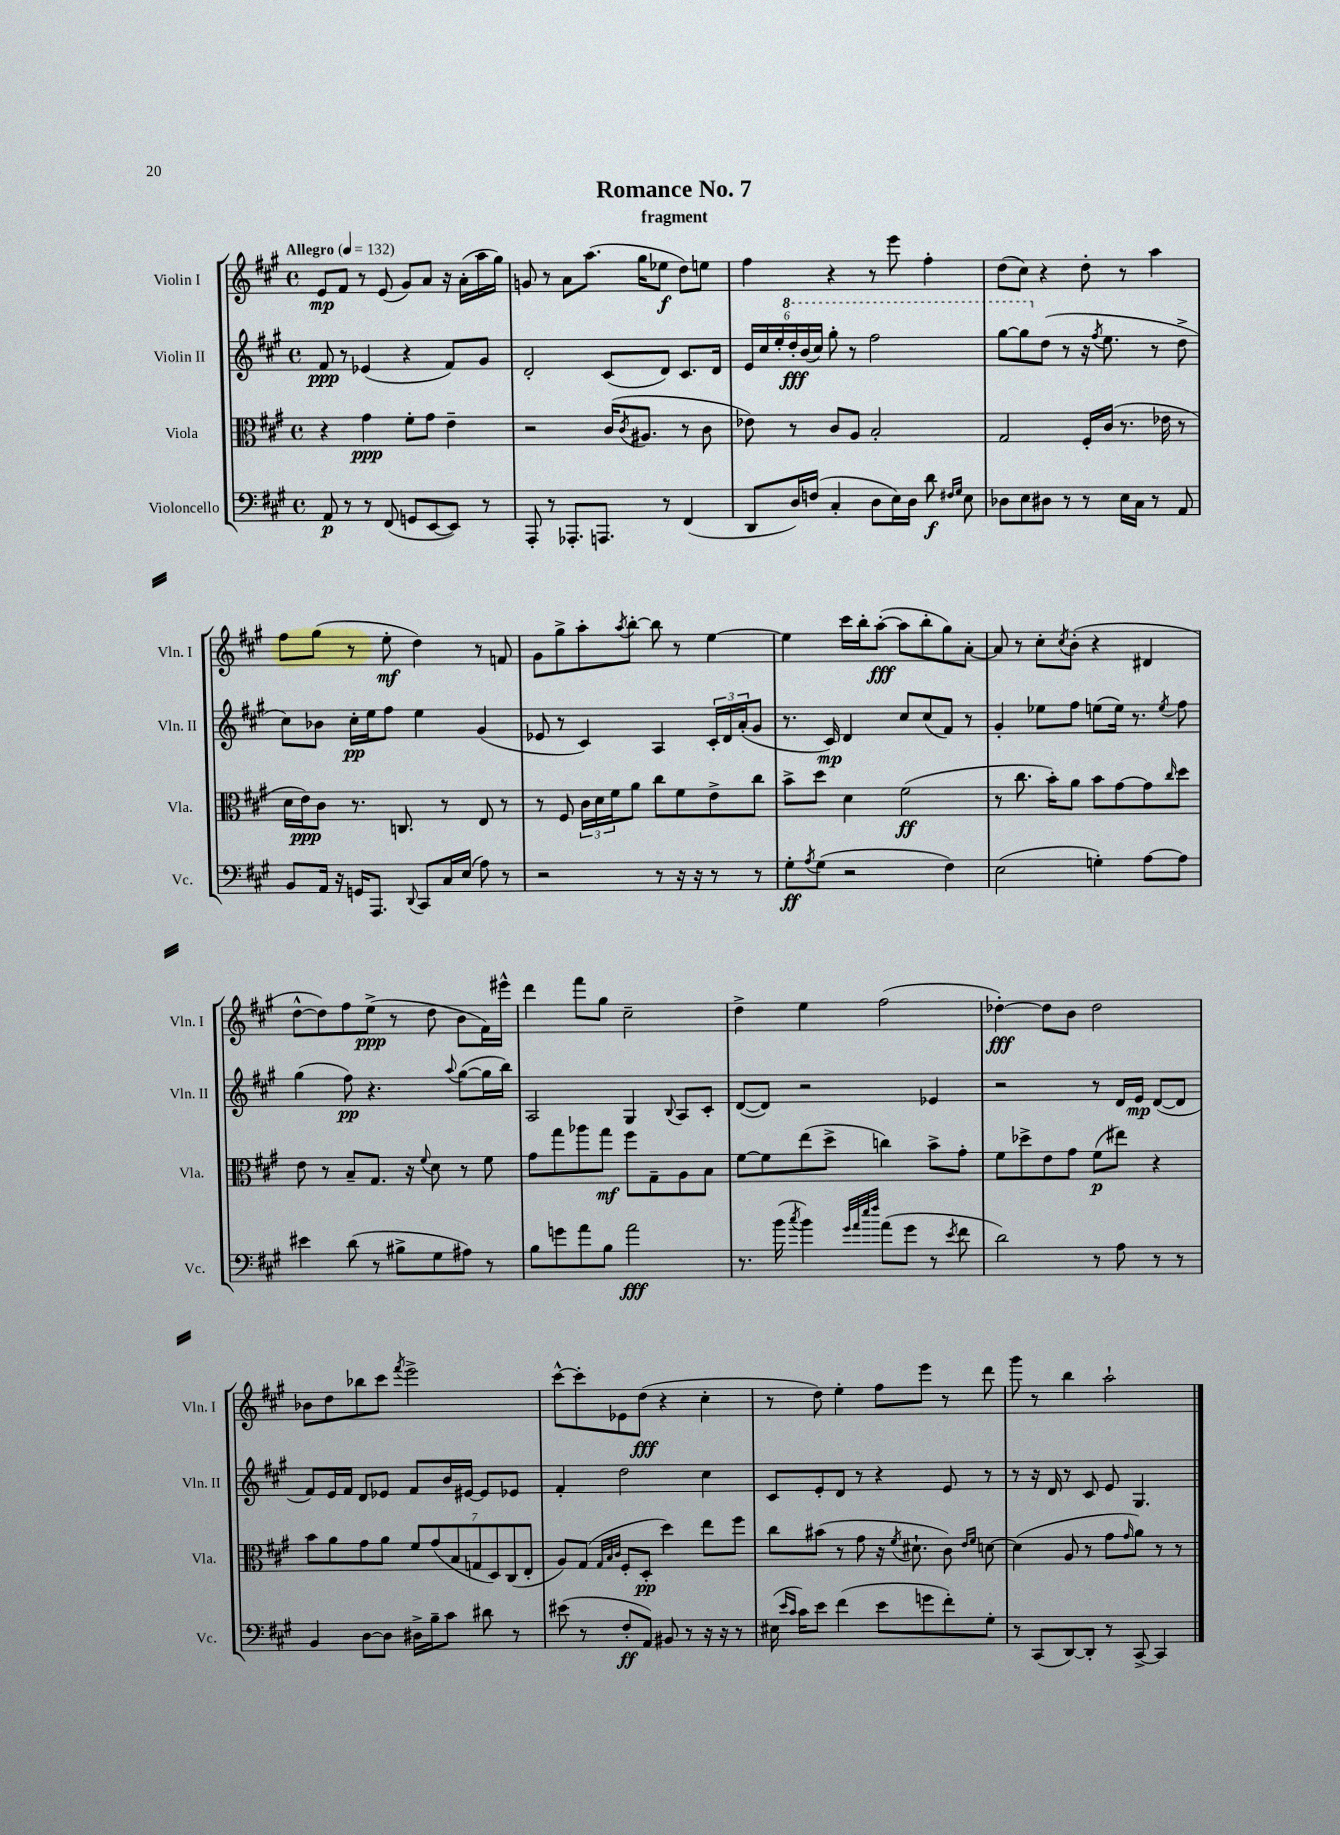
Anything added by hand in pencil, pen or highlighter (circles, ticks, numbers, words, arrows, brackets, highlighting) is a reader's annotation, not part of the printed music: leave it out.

**kern	**dynam	**kern	**dynam	**kern	**dynam	**kern	**dynam
*part4	*part4	*part3	*part3	*part2	*part2	*part1	*part1
*staff4	*staff4	*staff3	*staff3	*staff2	*staff2	*staff1	*staff1
*I"Violoncello	*	*I"Viola	*	*I"Violin II	*	*I"Violin I	*
*I'Vc.	*	*I'Vla.	*	*I'Vln. II	*	*I'Vln. I	*
*clefF4	*	*clefC3	*	*clefG2	*	*clefG2	*
*k[f#c#g#]	*	*k[f#c#g#]	*	*k[f#c#g#]	*	*k[f#c#g#]	*
*M4/4	*	*M4/4	*	*M4/4	*	*M4/4	*
*met(c)	*	*met(c)	*	*met(c)	*	*met(c)	*
*MM132	*	*MM132	*	*MM132	*	*MM132	*
=1	=1	=1	=1	=1	=1	=1	=1
!	!	!	!	!	!	!LO:TX:a:B:t=Allegro	!
8AA/	p	4r	.	8f#/	ppp	8e/L	mp
8r	.	.	.	8r	.	8f#/J	.
8r	.	4g#\	ppp	(4e-X/	.	8r	.
(8FF#/	.	.	.	.	.	(8e/	.
8GGn/L	.	8f#'\L	.	4r	.	8g#/L)	.
[8EE/	.	8g#\J	.	.	.	8a/J	.
8EE/J])	.	4e~\	.	8f#/L)	.	16r	.
.	.	.	.	.	.	(16a'\LL	.
8r	.	.	.	8g#/J	.	16aa\	.
.	.	.	.	.	.	16gg#\JJ)	.
=2	=2	=2	=2	=2	=2	=2	=2
8AAA'/	.	2r	.	2d'/	.	8gn/	.
8r	.	.	.	.	.	8r	.
8.AAA-X'/L	.	.	.	.	.	8a\L	.
.	.	.	.	.	.	(8.aa\J	.
8.AAAn/J	.	.	.	.	.	.	.
.	.	(16c#/KL	.	(8c#/L	.	.	.
.	.	8qc#/	.	.	.	.	.
.	.	8.A#X/J	.	.	.	16gg#\KL	.
8r	.	.	.	8d/J)	.	8ee-X\J	f
(4FF#/	.	8r	.	8.c#/L	.	8dd\L)	.
.	.	8c#\	.	.	.	8een\J	.
.	.	.	.	16d/Jk	.	.	.
=3	=3	=3	=3	=3	=3	=3	=3
8DD/L	.	8e-X\)	.	24e/LL	.	4ff#\	.
.	.	.	.	24cc#/	.	.	.
.	.	.	.	24ee'/	.	.	.
*	*	*	*	*8va	*	*	*
16D/L)	.	8r	.	24ddd'/	fff	.	.
.	.	.	.	(24bb/	.	.	.
(16Fn/JJ	.	.	.	.	.	.	.
.	.	.	.	24ccc#/JJ)	.	.	.
4C#'/	.	8c#/L	.	8ggg#'\	.	4r	.
.	.	8A/J	.	8r	.	.	.
8D\L	.	2B'/	.	2fff#\	.	8r	.
16E\L)	.	.	.	.	.	8eee\	.
16D\JJ	.	.	.	.	.	.	.
8d\	f	.	.	.	.	4ff#'\	.
16qqF#X/LL	.	.	.	.	.	.	.
16qqG#/JJ	.	.	.	.	.	.	.
8E\	.	.	.	.	.	.	.
=4	=4	=4	=4	=4	=4	=4	=4
8D-X\L	.	2G#/	.	[8ggg#\L	.	(8dd\L	.
8E\	.	.	.	8ggg#\]	.	8cc#\J)	.
*	*	*	*	*X8va	*	*	*
8D#X\J	.	.	.	(8dd\J	.	4r	.
8r	.	.	.	8r	.	.	.
8r	.	16F#'/LL	.	16r	.	8dd'\	.
.	.	.	.	8qff#/	.	.	.
.	.	(16c#/JJ	.	8.ee\	.	.	.
16E\LL	.	8.r	.	.	.	8r	.
16C#\JJ	.	.	.	.	.	.	.
8r	.	.	.	8r	.	4aa\	.
.	.	16e-X\	.	.	.	.	.
8AA/	.	8r	.	8dd^\	.	.	.
!!LO:LB:g=z
=5	=5	=5	=5	=5	=5	=5	=5
8BB/L	.	16d\LL	.	8cc#\L)	.	8ff#\L	.
.	.	16e\J)	ppp	.	.	.	.
16AA/Jk	.	8c#\J	.	8b-X\J	.	(8gg#\J	.
16r	.	.	.	.	.	.	.
16GGn/KL	.	8.r	.	16cc#'\LL	pp	8r	.
8.AAA/J	.	.	.	16ee\J	.	.	.
.	.	.	.	8ff#\J	.	8ee'\	mf
.	.	8.Cn/	.	.	.	.	.
8qqDD/	.	.	.	.	.	.	.
8CC#/L	.	.	.	4ee\	.	4dd\)	.
16C#/L	.	8r	.	.	.	.	.
(16E/JJ	.	.	.	.	.	.	.
8A\)	.	8E/	.	(4g#/	.	8r	.
8r	.	8r	.	.	.	8fn/	.
=6	=6	=6	=6	=6	=6	=6	=6
2r	.	8r	.	8e-X/	.	8g#\L	.
.	.	8F#/	.	8r	.	8gg#^\	.
.	.	24c#\LL	.	4c#/)	.	8aa'\	.
.	.	24d\	.	.	.	.	.
.	.	24f#\J	.	.	.	.	.
.	.	.	.	.	.	8qaa/	.
.	.	8a\J	.	.	.	[8bb'\J	.
8r	.	8cc#\L	.	4A/	.	8bb\]	.
16r	.	8f#\	.	.	.	8r	.
16r	.	.	.	.	.	.	.
8r	.	8e^\	.	24c#'/LL	.	[4ee\	.
.	.	.	.	24d/	.	.	.
.	.	.	.	(24a'/J	.	.	.
8r	.	8cc#\J	.	8g#/J	.	.	.
=7	=7	=7	=7	=7	=7	=7	=7
8G#'\L	ff	8b^\L	.	8.r	.	4ee\]	.
8qA/	.	.	.	.	.	.	.
(8G#\J	.	8dd\J	.	.	.	.	.
.	.	.	.	16c#/)	mp	.	.
2r	.	4d\	.	4d/	.	16ccc#\LL	.
.	.	.	.	.	.	16bb'\J	.
.	.	.	.	.	.	([8aa'\J	fff
.	.	(2f#\	ff	8cc#/L	.	8aa\L]	.
.	.	.	.	(8cc#/	.	8bb'\	.
4F#\)	.	.	.	8f#/J)	.	8gg#\)	.
.	.	.	.	8r	.	[8a'\J	.
=8	=8	=8	=8	=8	=8	=8	=8
(2E\	.	8r	.	4g#'/	.	8a/]	.
.	.	8.cc#\	.	.	.	8r	.
.	.	.	.	8ee-X\L	.	8cc#'\L	.
.	.	16b'\KL)	.	.	.	.	.
.	.	.	.	.	.	8qcc#/	.
.	.	8a\J	.	8ff#\J	.	(8b'\J	.
4Gn'\)	.	8b\L	.	(8een\L	.	4r	.
.	.	[8g#\	.	16ee\Jk)	.	.	.
.	.	.	.	8.r	.	.	.
[8A\L	.	8g#\]	.	.	.	4d#X/	.
.	.	16qqcc#/	.	8qee/	.	.	.
8A\J]	.	8dd\J	.	8ff#\	.	.	.
!!LO:LB:g=z
=9	=9	=9	=9	=9	=9	=9	=9
4e#X\	.	8e\	.	(4gg#\	.	[8dd^^\L	.
.	.	8r	.	.	.	8dd\])	.
(8d\	.	8B~/L	.	8ff#\)	pp	8ff#\	.
8r	.	8.G#/J	.	4.r	.	(8ee^\J	ppp
8B#X^\L	.	.	.	.	.	8r	.
.	.	16r	.	.	.	.	.
.	.	8qqf#/	.	.	.	.	.
8G#\	.	8d\	.	.	.	8dd\	.
.	.	.	.	8qqaa/	.	.	.
8A#X\J)	.	8r	.	([8gg#\L	.	8b\L	.
8r	.	8f#\	.	16gg#\L]	.	16f#\L)	.
.	.	.	.	16bb\JJ)	.	16eee#X^^\JJ	.
=10	=10	=10	=10	=10	=10	=10	=10
8B\L	.	8g#\L	.	2A/	.	4ddd\	.
8gn\	.	8gg#\	.	.	.	.	.
8a\	.	8aa-X\	.	.	.	8fff#\L	.
8B\J	.	8gg#\J	mf	.	.	8gg#\J	.
2a\	fff	8ff#\L	.	4G#/	.	2cc#~\	.
.	.	8G#~\	.	.	.	.	.
.	.	.	.	8qqB/	.	.	.
.	.	8A\	.	8A/L	.	.	.
.	.	8B\J	.	8c#'/J	.	.	.
=11	=11	=11	=11	=11	=11	=11	=11
8.r	.	[8f#\L	.	([8d/L	.	4dd^\	.
.	.	8f#\]	.	8d/J])	.	.	.
(16b\	.	.	.	.	.	.	.
8qcc#/	.	.	.	.	.	.	.
4b\)	.	(8ee\	.	2r	.	4ee\	.
.	.	8dd^\J	.	.	.	.	.
32qqg#/LLL	.	.	.	.	.	.	.
32qqa/	.	.	.	.	.	.	.
32qqee/	.	.	.	.	.	.	.
32qqff#/JJJ	.	.	.	.	.	.	.
(8a\L	.	4ccn\)	.	.	.	(2ff#\	.
8g#\J	.	.	.	.	.	.	.
8r	.	8b^\L	.	4e-X/	.	.	.
8qe/	.	.	.	.	.	.	.
8f#\	.	8g#'\J	.	.	.	.	.
=12	=12	=12	=12	=12	=12	=12	=12
2d\)	.	8f#\L	.	2r	.	[4dd-X'\)	fff
.	.	8dd-X^\	.	.	.	.	.
.	.	8e\	.	.	.	8dd-\L]	.
.	.	8g#\J	.	.	.	8b\J	.
8r	.	(8f#\L	p	8r	.	2dd-\	.
8A\	.	8ee#X\J)	.	16d/LL	.	.	.
.	.	.	.	16e/JJ	mp	.	.
8r	.	4r	.	([8d/L	.	.	.
8r	.	.	.	8d/J]	.	.	.
!!LO:LB:g=z
=13	=13	=13	=13	=13	=13	=13	=13
4BB/	.	8b\L	.	8f#/L)	.	8b-X\L	.
.	.	8a\	.	16e/L	.	8dd\	.
.	.	.	.	16f#/JJ	.	.	.
[8D\L	.	8g#\	.	8d/L	.	8bb-X\	.
8D\J]	.	8a\J	.	8e-X/J	.	8ccc#\J	.
.	.	.	.	.	.	8qfff#/	.
16D#X^\LL	.	14f#/L	.	8f#/L	.	2eee^\	.
16B~\J	.	.	.	.	.	.	.
.	.	(14g#/	.	.	.	.	.
8c#\J	.	.	.	16b/L	.	.	.
.	.	14B/	.	.	.	.	.
.	.	.	.	[16e#X/JJ	.	.	.
.	.	14Gn/	.	.	.	.	.
8d#X\	.	.	.	8e#/L]	.	.	.
.	.	14D/)	.	.	.	.	.
.	.	(14C#/	.	.	.	.	.
8r	.	.	.	8e-X/J	.	.	.
.	.	14E'/J	.	.	.	.	.
=14	=14	=14	=14	=14	=14	=14	=14
(8e#X\	.	8A/L)	.	4f#'/	.	[8ccc#^^\L	.
8r	.	(8G#/J	.	.	.	8ccc#'\]	.
.	.	32qqG#/LLL	.	.	.	.	.
.	.	32qqB/	.	.	.	.	.
.	.	32qqc#/JJJ	.	.	.	.	.
8F#'/L	ff	8F#'/L	.	2dd\	.	8e-X\	.
8AA/J)	.	8D'/J	pp	.	.	(8dd\J	fff
8BB#X/	.	4dd\)	.	.	.	4r	.
8r	.	.	.	.	.	.	.
16r	.	8ee\L	.	4cc#\	.	4cc#'\	.
16r	.	.	.	.	.	.	.
8r	.	8ff#\J	.	.	.	.	.
=15	=15	=15	=15	=15	=15	=15	=15
(16E#X\	.	8cc#\L	.	8c#/L	.	8r	.
16qqe/LL	.	.	.	.	.	.	.
16qqc#/JJ	.	.	.	.	.	.	.
16c#\KL)	.	.	.	.	.	.	.
8e\J	.	(8b#X\J	.	8e'/	.	8dd\)	.
(4f#\	.	8r	.	8d/J	.	4ee'\	.
.	.	8g#\	.	8r	.	.	.
8e\L	.	16r	.	4r	.	8ff#\L	.
.	.	8qf#/	.	.	.	.	.
.	.	8.d#X`\	.	.	.	.	.
8gn\	.	.	.	.	.	8eee\J	.
8f#'\)	.	8c#\)	.	8e/	.	8r	.
.	.	16qqe/LL	.	.	.	.	.
.	.	16qqf#/JJ	.	.	.	.	.
8G#'\J	.	[8dn\	.	8r	.	8ddd\	.
=16	=16	=16	=16	=16	=16	=16	=16
8r	.	(4d\]	.	8r	.	8ggg#\	.
(8CC#/L	.	.	.	16r	.	8r	.
.	.	.	.	16d/	.	.	.
[8DD/)	.	8A/	.	8r	.	4bb\	.
8DD'/J]	.	8r	.	8c#/	.	.	.
8r	.	8g#\L	.	8e/	.	2aa`\	.
.	.	16qqg#/	.	.	.	.	.
[8CC#^/	.	8a\J)	.	4.G#/	.	.	.
4CC#/]	.	8r	.	.	.	.	.
.	.	8r	.	.	.	.	.
==	==	==	==	==	==	==	==
*-	*-	*-	*-	*-	*-	*-	*-
